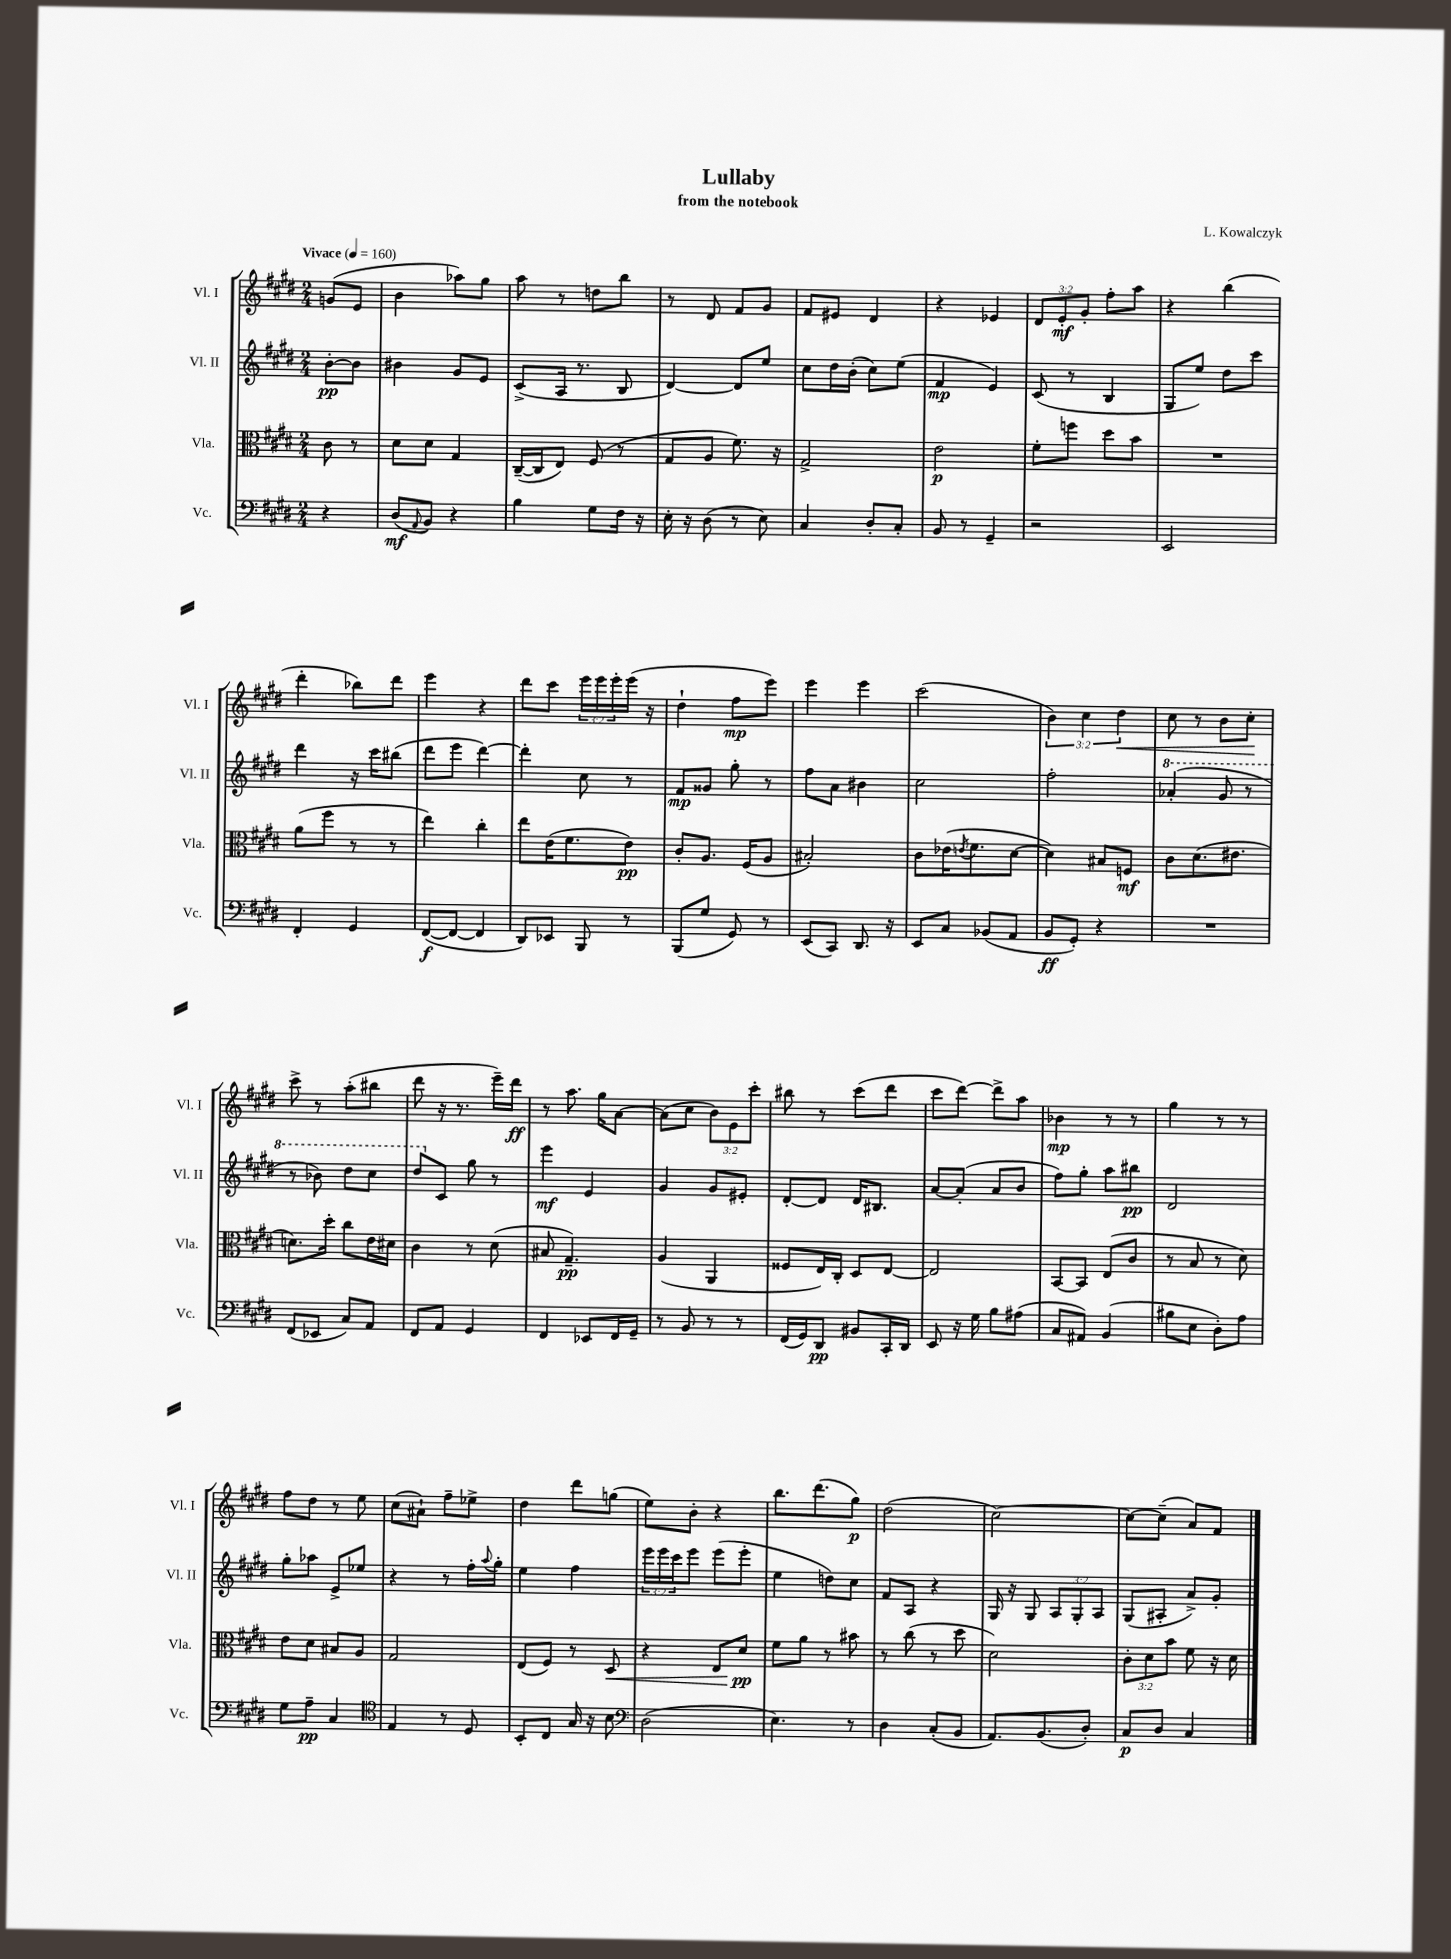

**kern	**dynam	**kern	**dynam	**kern	**dynam	**kern	**dynam
*part4	*part4	*part3	*part3	*part2	*part2	*part1	*part1
*staff4	*staff4	*staff3	*staff3	*staff2	*staff2	*staff1	*staff1
*I"Vc.	*	*I"Vla.	*	*I"Vl. II	*	*I"Vl. I	*
*I'Vc.	*	*I'Vla.	*	*I'Vl. II	*	*I'Vl. I	*
*clefF4	*	*clefC3	*	*clefG2	*	*clefG2	*
*k[f#c#g#d#]	*	*k[f#c#g#d#]	*	*k[f#c#g#d#]	*	*k[f#c#g#d#]	*
*M2/4	*	*M2/4	*	*M2/4	*	*M2/4	*
*MM160	*	*MM160	*	*MM160	*	*MM160	*
=	=	=	=	=	=	=	=
!	!	!	!	!	!	!LO:TX:a:B:t=Vivace	!
4r	.	8c#\	.	[8b'\L	pp	(8gn/L	.
.	.	8r	.	8b\J]	.	8e/J	.
=1	=1	=1	=1	=1	=1	=1	=1
(8D#/L	mf	8d#\L	.	4b#X\	.	4b\	.
8qqAA/	.	.	.	.	.	.	.
8BB/J)	.	8d#\J	.	.	.	.	.
4r	.	4G#/	.	8g#/L	.	8aa-X\L)	.
.	.	.	.	8e/J	.	8gg#\J	.
=2	=2	=2	=2	=2	=2	=2	=2
4B\	.	([16C#~/LL	.	(8c#^/L	.	8aa\	.
.	.	16C#/J]	.	.	.	.	.
.	.	8E/J)	.	16A/Jk	.	8r	.
.	.	.	.	8.r	.	.	.
8G#\L	.	(8F#/	.	.	.	8ddn\L	.
16F#\Jk	.	8r	.	8B/	.	8bb\J	.
16r	.	.	.	.	.	.	.
=3	=3	=3	=3	=3	=3	=3	=3
16E'\	.	8G#/L	.	[4d#/)	.	8r	.
16r	.	.	.	.	.	.	.
(8D#\	.	8A/J	.	.	.	8d#/	.
8r	.	8.f#\)	.	8d#/L]	.	8f#/L	.
8E\)	.	.	.	8ee/J	.	8g#/J	.
.	.	16r	.	.	.	.	.
=4	=4	=4	=4	=4	=4	=4	=4
4C#/	.	2G#^/	.	8cc#\L	.	8f#/L	.
.	.	.	.	16dd#\L	.	8e#X/J	.
.	.	.	.	(16b'\JJ	.	.	.
8D#'/L	.	.	.	8cc#\L)	.	4d#/	.
8C#'/J	.	.	.	(8ee\J	.	.	.
=5	=5	=5	=5	=5	=5	=5	=5
8BB/	.	2e\	p	4f#/	mp	4r	.
8r	.	.	.	.	.	.	.
4GG#~/	.	.	.	4e/)	.	4e-X/	.
=6	=6	=6	=6	=6	=6	=6	=6
2r	.	8f#'\L	.	(8c#/	.	12d#/L	.
.	.	.	.	.	.	12e'/	mf
.	.	8ffn\J	.	8r	.	.	.
.	.	.	.	.	.	12g#'/J	.
.	.	8dd#\L	.	4B/	.	8ff#'\L	.
.	.	8b\J	.	.	.	8aa\J	.
=7	=7	=7	=7	=7	=7	=7	=7
2EE/	.	2r	.	8G#/L	.	4r	.
.	.	.	.	8ee/J)	.	.	.
.	.	.	.	8dd#\L	.	(4bb\	.
.	.	.	.	8ccc#\J	.	.	.
!!LO:LB:g=z
=8	=8	=8	=8	=8	=8	=8	=8
4FF#'/	.	(8a\L	.	4ddd#\	.	4ddd#'\	.
.	.	8ff#\J	.	.	.	.	.
4GG#/	.	8r	.	16r	.	8bb-X\L)	.
.	.	.	.	16ccc#\KL	.	.	.
.	.	8r	.	(8bb#X\J	.	8ddd#\J	.
=9	=9	=9	=9	=9	=9	=9	=9
([8FF#/L	f	4ee\)	.	8ddd#\L	.	4eee\	.
8FF#/J_	.	.	.	8eee\J	.	.	.
4FF#/]	.	4cc#'\	.	[4ddd#\)	.	4r	.
=10	=10	=10	=10	=10	=10	=10	=10
8DD#/L)	.	8ee\L	.	4ddd#'\]	.	8ddd#\L	.
8EE-X/J	.	(16e\K	.	.	.	8ccc#\J	.
.	.	8.f#\	.	.	.	.	.
8BBB/	.	.	.	8cc#\	.	24eee\LL	.
.	.	.	.	.	.	24eee\	.
.	.	.	.	.	.	24eee'\	.
8r	.	8e\J)	pp	8r	.	(16eee\JJ	.
.	.	.	.	.	.	16r	.
=11	=11	=11	=11	=11	=11	=11	=11
(8BBB/L	.	8c#'/L	.	8f#/L	mp	4dd#`\	.
8G#/J	.	8.A/J	.	8g##X/J	.	.	.
8GG#/)	.	.	.	8gg#'\	.	8ff#\L	mp
.	.	(16F#/KL	.	.	.	.	.
8r	.	8A/J	.	8r	.	8eee\J)	.
=12	=12	=12	=12	=12	=12	=12	=12
(8EE/L	.	2B#X'/)	.	8ff#\L	.	4eee\	.
8CC#/J)	.	.	.	8a\J	.	.	.
8.DD#/	.	.	.	4b#X\	.	4eee\	.
16r	.	.	.	.	.	.	.
=13	=13	=13	=13	=13	=13	=13	=13
8EE/L	.	8c#\L	.	2cc#\	.	(2ccc#\	.
8C#/J	.	(16e-X\K	.	.	.	.	.
.	.	8qen/	.	.	.	.	.
.	.	8.f#\	.	.	.	.	.
(8BB-X/L	.	.	.	.	.	.	.
8AA/J	.	[8d#\J	.	.	.	.	.
=14	=14	=14	=14	=14	=14	=14	=14
8BB/L	ff	4d#\])	.	2ff#'\	.	6b\)	.
8GG#'/J)	.	.	.	.	.	.	.
.	.	.	.	.	.	6cc#\	.
4r	.	8B#X/L	.	.	.	.	.
!	!	!	!	!	!	!	!LO:HP:b
.	.	.	.	.	.	6dd#\	<
.	.	8Fn/J	mf	.	.	.	.
=15	=15	=15	=15	=15	=15	=15	=15
*	*	*	*	*8va	*	*	*
2r	.	8c#\L	.	(4aa-X'/	.	8cc#\	.
.	.	(8.d#\	.	.	.	8r	.
.	.	.	.	8gg#/	.	8b\L	.
.	.	8.e#X\J	.	.	.	.	.
.	.	.	.	8r	.	8cc#'\J	.
.	.	.	.	.	.	.	[
!!LO:LB:g=z
=16	=16	=16	=16	=16	=16	=16	=16
(8FF#/L	.	8.dn\L)	.	8r	.	8ccc#^\	.
8EE-X/J	.	.	.	8bb-X\)	.	8r	.
.	.	16dd#'\Jk	.	.	.	.	.
8C#/L)	.	8cc#\L	.	8ddd#\L	.	(8aa'\L	.
8AA/J	.	16e\L	.	8ccc#\J	.	8bb#X\J	.
.	.	16d#X\JJ	.	.	.	.	.
=17	=17	=17	=17	=17	=17	=17	=17
8FF#/L	.	4c#\	.	8ddd#/L	.	8ddd#\	.
*	*	*	*	*X8va	*	*	*
8AA/J	.	.	.	8c#/J	.	16r	.
.	.	.	.	.	.	8.r	.
4GG#/	.	8r	.	8gg#\	.	.	.
.	.	(8d#\	.	8r	.	16eee~\LL)	.
.	.	.	.	.	.	16ddd#\JJ	ff
=18	=18	=18	=18	=18	=18	=18	=18
4FF#/	.	8B#X/	.	4eee\	mf	8r	.
.	.	4.G#~/)	pp	.	.	8.aa\	.
8EE-X/L	.	.	.	4e/	.	.	.
.	.	.	.	.	.	16gg#\KL	.
16FF#/L	.	.	.	.	.	[8a\J	.
16GG#~/JJ	.	.	.	.	.	.	.
=19	=19	=19	=19	=19	=19	=19	=19
8r	.	(4A/	.	4g#/	.	(8a\L]	.
8BB/	.	.	.	.	.	8cc#\J	.
8r	.	4AA/	.	8g#/L	.	12b\L)	.
.	.	.	.	.	.	12e\	.
8r	.	.	.	8e#X'/J	.	.	.
.	.	.	.	.	.	12ccc#'\J	.
=20	=20	=20	=20	=20	=20	=20	=20
(16FF#/LL	.	8F##X/L	.	[8d#'/L	.	8bb#X\	.
16GG#/J)	.	.	.	.	.	.	.
8DD#/J	pp	16E/L)	.	8d#/J]	.	8r	.
.	.	16C#'/JJ	.	.	.	.	.
8BB#X/L	.	8D#/L	.	16d#/KL	.	(8ccc#\L	.
.	.	.	.	8.B#X/J	.	.	.
16CC#'/L	.	[8E/J	.	.	.	8ddd#\J	.
16DD#/JJ	.	.	.	.	.	.	.
=21	=21	=21	=21	=21	=21	=21	=21
8EE/	.	2E/]	.	[8a/L	.	8ccc#\L	.
16r	.	.	.	(8a'/J]	.	[8ddd#\J)	.
16G#\	.	.	.	.	.	.	.
8B\L	.	.	.	8a/L	.	8ddd#^\L]	.
(8A#X\J	.	.	.	8b/J	.	8aa\J	.
=22	=22	=22	=22	=22	=22	=22	=22
8C#/L	.	[8BB/L	.	8ff#\L)	.	4b-X\	mp
8AA#X/J)	.	8BB/J]	.	8gg#'\J	.	.	.
(4BB/	.	(8E/L	.	8aa\L	.	8r	.
.	.	8c#/J	.	8bb#X\J	pp	8r	.
=23	=23	=23	=23	=23	=23	=23	=23
8B#X\L	.	8r	.	2d#/	.	4gg#\	.
8E\J	.	8B/	.	.	.	.	.
8D#'\L)	.	8r	.	.	.	8r	.
8A\J	.	8d#\)	.	.	.	8r	.
!!LO:LB:g=z
=24	=24	=24	=24	=24	=24	=24	=24
8G#\L	.	8e\L	.	8gg#'\L	.	8ff#\L	.
8A~\J	pp	8d#\J	.	8aa-X\J	.	8dd#\J	.
4C#/	.	8B#X/L	.	8e^/L	.	8r	.
.	.	8A/J	.	8ee-X/J	.	8ee\	.
=25	=25	=25	=25	=25	=25	=25	=25
*clefC4	*	*	*	*	*	*	*
4E/	.	2G#/	.	4r	.	(8cc#\L	.
.	.	.	.	.	.	8a#X`\J)	.
8r	.	.	.	8r	.	8ff#~\L	.
8D#/	.	.	.	16ff#'\LL	.	8ee-X^\J	.
.	.	.	.	8qqaa/	.	.	.
.	.	.	.	16gg#'\JJ	.	.	.
=26	=26	=26	=26	=26	=26	=26	=26
8BB'/L	.	(8E/L	.	4ee\	.	4dd#\	.
8C#/J	.	8F#/J)	.	.	.	.	.
16G#/	.	8r	.	4ff#\	.	8ddd#\L	.
16r	.	.	.	.	.	.	.
!	!	!	!LO:HP:b	!	!	!	!
8B\	.	8D#/	<	.	.	(8ggn\J	.
=27	=27	=27	=27	=27	=27	=27	=27
*clefF4	*	*	*	*	*	*	*
(2D#\	.	4r	.	24eee\LL	.	8ee\L)	.
.	.	.	.	24eee\	.	.	.
.	.	.	.	24ccc#\J	.	.	.
.	.	.	.	8eee\J	.	8b'\J	.
.	.	8E/L	.	(8eee\L	.	4r	.
.	.	8d#/J	pp	8eee'\J	.	.	.
.	.	.	[	.	.	.	.
=28	=28	=28	=28	=28	=28	=28	=28
4.E\)	.	8f#\L	.	4ee\	.	8.bb\L	.
.	.	8a\J	.	.	.	.	.
.	.	.	.	.	.	(8.ddd#\	.
.	.	8r	.	8ddn\L)	.	.	.
8r	.	8b#X\	.	8cc#\J	.	8gg#\J)	p
=29	=29	=29	=29	=29	=29	=29	=29
4D#\	.	8r	.	8f#/L	.	(2dd#\	.
.	.	(8cc#\	.	8A/J	.	.	.
(8C#'/L	.	8r	.	4r	.	.	.
8BB/J	.	8dd#\	.	.	.	.	.
=30	=30	=30	=30	=30	=30	=30	=30
8.AA/L)	.	2d#\)	.	16G#/	.	[2cc#\)	.
.	.	.	.	16r	.	.	.
.	.	.	.	8G#/	.	.	.
(8.BB/	.	.	.	.	.	.	.
.	.	.	.	12A/L	.	.	.
.	.	.	.	12G#'/	.	.	.
8D#'/J)	.	.	.	.	.	.	.
.	.	.	.	12A/J	.	.	.
=31	=31	=31	=31	=31	=31	=31	=31
8C#/L	p	12c#'\L	.	(8G#/L	.	8cc#\L_	.
.	.	12d#\	.	.	.	.	.
8D#/J	.	.	.	8A#X'/J	.	(8cc#~\J]	.
.	.	12b\J	.	.	.	.	.
4C#/	.	8f#\	.	8a^/L)	.	8a/L)	.
.	.	16r	.	8g#'/J	.	8f#/J	.
.	.	16d#\	.	.	.	.	.
==	==	==	==	==	==	==	==
*-	*-	*-	*-	*-	*-	*-	*-
